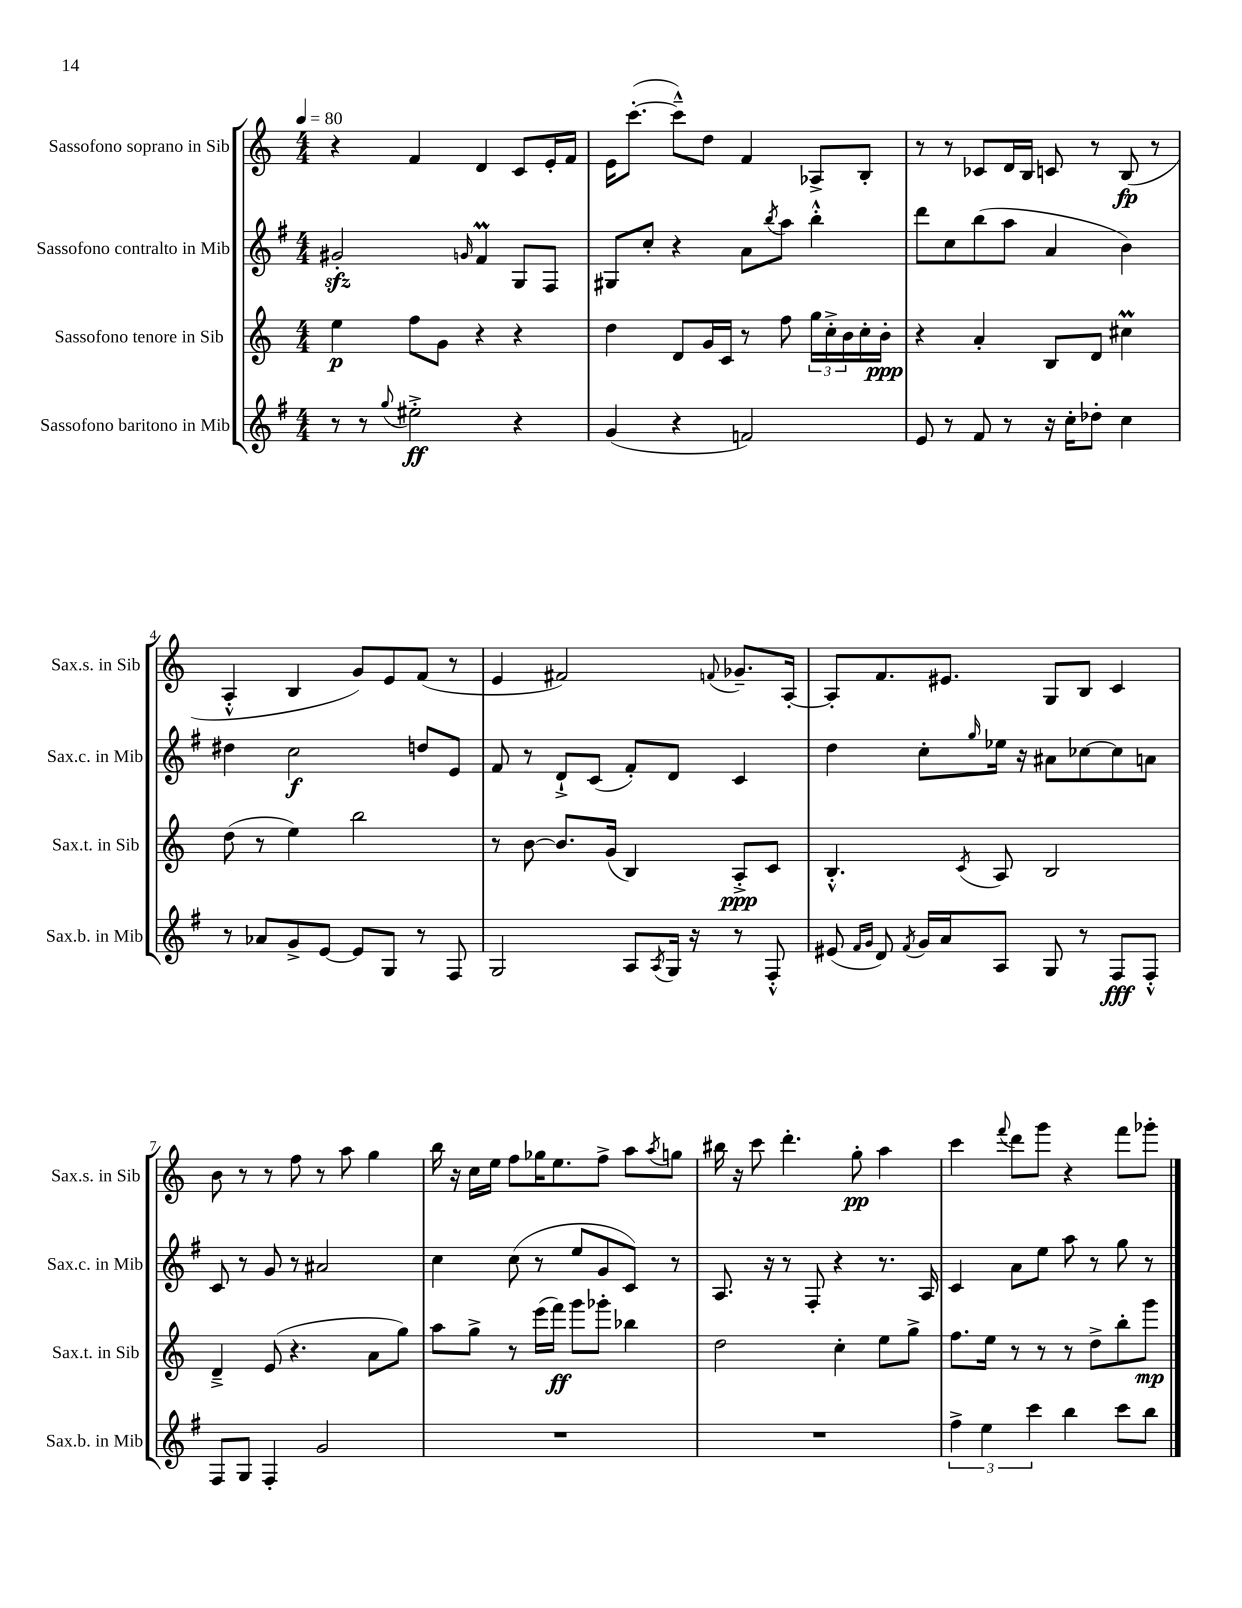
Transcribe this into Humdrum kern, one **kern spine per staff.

**kern	**kern	**kern	**kern
*staff4	*staff3	*staff2	*staff1
*clefG2	*clefG2	*clefG2	*clefG2
*k[f#]	*k[]	*k[f#]	*k[]
*M4/4	*M4/4	*M4/4	*M4/4
*MM80	*MM80	*MM80	*MM80
8r	4ee\	2g#'/	4r
8r	.	.	.
8qqgg/	.	.	.
2ee#'^\	8ff\L	.	4f/
.	8g\J	.	.
.	.	16qqg/	.
.	4r	4f#/	4d/
4r	4r	8G/L	8c/L
.	.	8F#/J	16e'/L
.	.	.	16f/JJ
=	=	=	=
(4g/	4dd\	8G#/L	16e\LK
.	.	.	([8.ccc'\J
.	.	8cc'/J	.
4r	8d/L	4r	8ccc~^^\]L)
.	16g/L	.	8dd\J
.	16c/JJ	.	.
2f/)	8r	8a\L	4f/
.	.	8qbb/	.
.	8ff\	8aa\J	.
.	24gg\LL	4bb'^^\	8A-^/L
.	24cc'^\	.	.
.	24b\	.	.
.	16cc'\	.	8B'/J
.	16b'\JJ	.	.
=	=	=	=
8e/	4r	8ddd\L	8r
8r	.	8cc\	8r
8f#/	4a'/	(8bb\	8c-/L
8r	.	8aa\J	16d/L
.	.	.	16B/JJ
16r	8B/L	4a/	8c/
16cc'\LK	.	.	.
8dd-'\J	8d/J	.	8r
4cc\	4cc#\	4b\)	(8B/
.	.	.	8r
=	=	=	=
8r	(8dd\	4dd#\	4A'^^/
8a-/L	8r	.	.
8g^/	4ee\)	2cc\	4B/
[8e/J	.	.	.
8e/]L	2bb\	.	8g/L)
8G/J	.	.	8e/
8r	.	8dd/L	(8f/J
8F#/	.	8e/J	8r
=	=	=	=
2G/	8r	8f#/	4e/
.	[8b\	8r	.
.	8.b/]L	8d`^/L	2f#/)
.	.	(8c/J	.
.	(16g/Jk	.	.
8A/L	4B/)	8f#'/L)	.
8qA/	.	.	.
16G/Jk	.	8d/J	.
16r	.	.	.
.	.	.	8qqf/
8r	8A'^/L	4c/	8.g-~/L
8F#'^^/	8c/J	.	.
.	.	.	[16A'/Jk
=	=	=	=
(8e#/	4.B'^^/	4dd\	8A'/]L
16qqf#/LL	.	.	.
16qqg/JJ	.	.	.
8d/)	.	.	8.f/
8qf#/	.	.	.
16g/LL	.	8cc'\L	.
16a/J	.	.	8.e#/J
.	8qc/	16qqgg/	.
8A/J	8A/	16ee-\Jk	.
.	.	16r	.
8G/	2B/	8a#\L	8G/L
8r	.	[8cc-\	8B/J
8F#/L	.	8cc-\]	4c/
8F#'^^/J	.	8a\J	.
=	=	=	=
8F#/L	4d~^/	8c/	8b\
8G/J	.	8r	8r
4F#'/	(8e/	8g/	8r
.	4.r	8r	8ff\
2g/	.	2a#/	8r
.	.	.	8aa\
.	8a\L	.	4gg\
.	8gg\J)	.	.
=	=	=	=
1r	8aa\L	4cc\	16bb\
.	.	.	16r
.	8gg^\J	.	16cc\LL
.	.	.	16ee\JJ
.	8r	(8cc\	8ff\L
.	(16eee\LL	8r	16gg-\K
.	16fff\JJ)	.	8.ee\
.	8ggg\L	8ee/L	.
.	8ggg-'\J	8g/	8ff^\J
.	4bb-\	8c/J)	8aa\L
.	.	.	8qaa/
.	.	8r	8gg\J
=	=	=	=
1r	2dd\	8.A/	16bb#\
.	.	.	16r
.	.	.	8ccc\
.	.	16r	.
.	.	8r	4.ddd'\
.	.	8F#'/	.
.	4cc'\	4r	.
.	.	.	8gg'\
.	8ee\L	8.r	4aa\
.	8gg^\J	.	.
.	.	16A/	.
=	=	=	=
6ff#^\	8.ff\L	4c/	4ccc\
6ee\	.	.	.
.	16ee\Jk	.	.
.	.	.	8qqfff/
.	8r	8a\L	8ddd\L
6ccc\	.	.	.
.	8r	8ee\J	8ggg\J
4bb\	8r	8aa\	4r
.	8dd^\L	8r	.
8ccc\L	8bb'\	8gg\	8fff\L
8bb\J	8ggg\J	8r	8ggg-'\J
==	==	==	==
*-	*-	*-	*-
